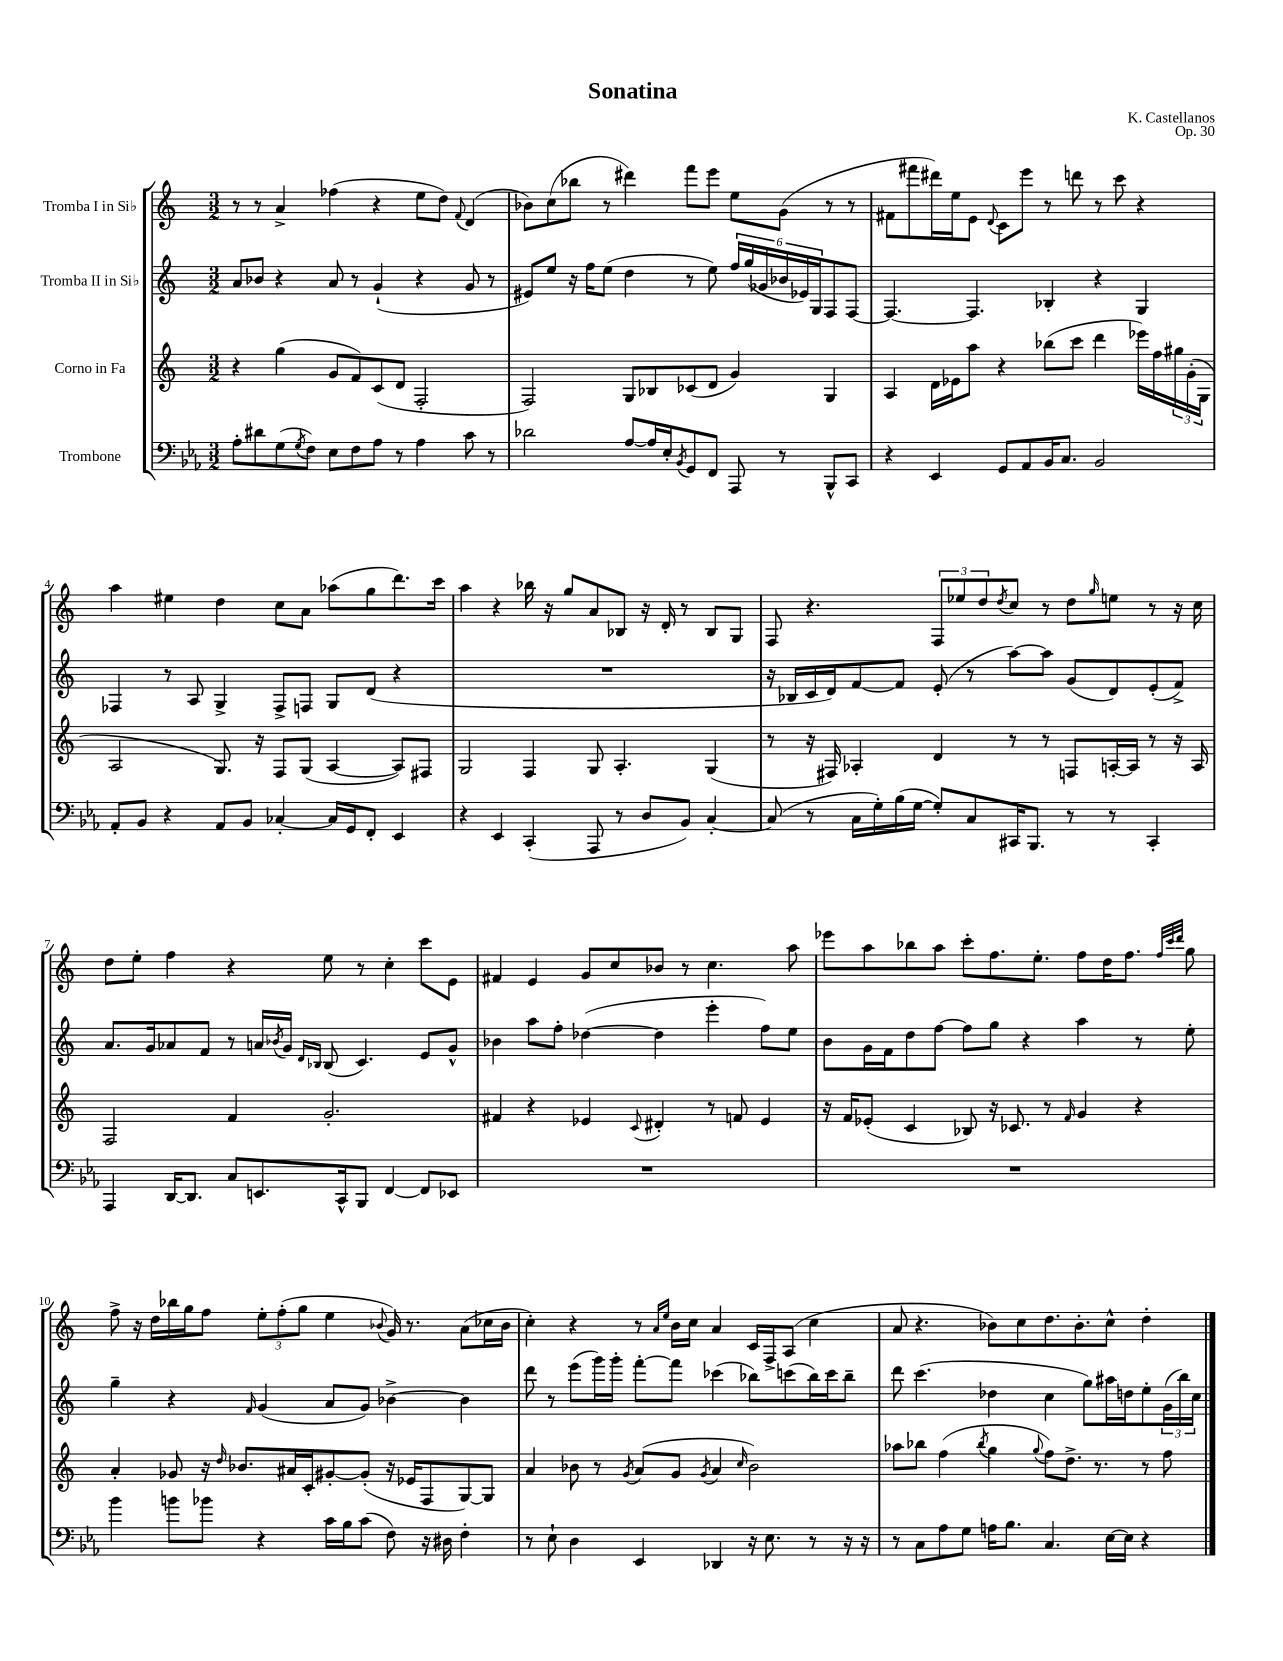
\header { title = "Sonatina" composer = "K. Castellanos" opus = "Op. 30" }
<<
\new StaffGroup <<
\new Staff = "s0" \with { instrumentName = "Tromba I in Sib" } {
    \clef treble \key c \major \numericTimeSignature \time 3/2
    r8 r8 a'4-> fes''4( r4 e''8 d''8) \appoggiatura { f'8 } d'4( |
    bes'8) c''8( bes''8 r8 dis'''4) f'''8 e'''8 e''8 g'8( r8 r8 |
    fis'8 fis'''8 dis'''16) e''16 e'8 \appoggiatura { d'8 } c'8 e'''8 r8 d'''8 r8 c'''8 r4 |
    a''4 eis''4 d''4 c''8 a'8 aes''8( g''8 d'''8.) c'''16 |
    a''4 r4 bes''16 r16 g''8 a'8 bes8 r16 d'16-. r8 bes8 g8 |
    f8 r4. \tuplet 3/2 { f8 ees''8 d''8 } \acciaccatura { d''8 } c''8 r8 d''8 \grace { g''16 } e''8 r8 r16 c''16 |
    d''8 e''8-. f''4 r4 e''8 r8 c''4-. c'''8 e'8 |
    fis'4 e'4 g'8 c''8 bes'8 r8 c''4. a''8 |
    ees'''8 a''8 bes''8 a''8 c'''8-. f''8. e''8.-. f''8 d''16 f''8. \grace { f''32 c'''32 d'''32 } g''8 |
    f''8-> r16 d''16 bes''16 g''16 f''8 \tuplet 3/2 { e''8-. f''8-.( g''8 } e''4 \appoggiatura { bes'8 } g'16) r8. a'8( ces''16 bes'16 |
    c''4-.) r4 r8 \grace { a'16 e''16 } b'16 c''16 a'4 c'16 f16-> a8( c''4 |
    a'8 r4. bes'8) c''8 d''8. bes'8.-. c''8-^ d''4-. \bar "|." |
}
\new Staff = "s1" \with { instrumentName = "Tromba II in Sib" } {
    \clef treble \key c \major \numericTimeSignature \time 3/2
    a'8 bes'8 r4 a'8 r8 g'4-!( r4 g'8 r8 |
    eis'8) e''8 r16 f''16 e''8( d''4 r8 e''8) \tuplet 6/4 { f''16 g''16( ges'16 bes'16 ees'16) g16 } f8 f8~ |
    f4.~ f4. bes4-. r4 g4 |
    fes4 r8 a8 g4-> fes8-> f8 g8 d'8( r4 |
    R1. |
    r16 bes16 c'16 d'16) f'8~ f'8 e'8-.( r8 a''8~) a''8 g'8( d'8) e'8-.( f'8->) |
    a'8. g'16 aes'8 f'8 r8 a'16 \acciaccatura { bes'8 } g'16 \grace { d'16 bes16 } bes8( c'4.) e'8 g'8-^ |
    bes'4 a''8 f''8-. des''4~( des''4 e'''4-. f''8) e''8 |
    b'8 g'16 f'16 d''8 f''8~ f''8 g''8 r4 a''4 r8 e''8-. |
    g''4-- r4 \grace { f'16 } g'4( a'8 g'8) bes'4~-> bes'4 |
    d'''8 r8 e'''8( g'''16) g'''16-. f'''8~-. f'''8 ces'''4( bes''8) c'''8( bes''16) c'''16 bes''8-- |
    d'''8 c'''4.( des''4 c''4 g''8) ais''16 d''16 e''8-. \tuplet 3/2 { g'16( b''16) c''16 } \bar "|." |
}
\new Staff = "s2" \with { instrumentName = "Corno in Fa" } {
    \clef treble \key c \major \numericTimeSignature \time 3/2
    r4 g''4( g'8 f'8) c'8( d'8 f2-. |
    f2) g8 bes8 ces'8( d'8 g'4) g4 |
    a4 d'16 ees'16 a''8 r4 bes''8( c'''8 d'''4 ees'''16) f''16 \tuplet 3/2 { gis''16 g'16-.( g16 } |
    a2 g8.) r16 f8 g8( a4~ a8) fis8 |
    g2 f4 g8 a4.-. g4( |
    r8 r16 fis16) aes4-. d'4 r8 r8 f8 a16~-. a16 r8 r16 a16 |
    f2 f'4 g'2.-. |
    fis'4 r4 ees'4 \appoggiatura { c'8 } dis'4-. r8 f'8 ees'4 |
    r16 f'16 ees'8-.( c'4 bes8) r16 ces'8. r8 \grace { f'16 } g'4 r4 |
    a'4-. ges'8 r16 \grace { d''16 } bes'8. ais'16 c'16-. gis'8~-. gis'8-.( r16 ees'16 f8 g8~) g8 |
    a'4 bes'8 r8 \acciaccatura { g'8 } a'8( g'8 \acciaccatura { g'8 } a'4 \grace { c''16 } bes'2) |
    aes''8 bes''8 f''4( \acciaccatura { bes''8 } g''4 \appoggiatura { g''8 } f''8) d''8.-> r8. r8 f''8 \bar "|." |
}
\new Staff = "s3" \with { instrumentName = "Trombone" } {
    \clef bass \key ees \major \numericTimeSignature \time 3/2
    aes8-. dis'8 g8( \acciaccatura { g8 } f8) ees8 f8 aes8 r8 aes4 c'8 r8 |
    des'2 aes8~ aes16 ees16-. \acciaccatura { bes,8 } g,8 f,8 aes,,8 r8 bes,,8-^ c,8 |
    r4 ees,4 g,8 aes,8 bes,16 c8. bes,2 |
    aes,8-. bes,8 r4 aes,8 bes,8 ces4~-. ces16 g,16 f,8-. ees,4 |
    r4 ees,4 c,4-.( aes,,8 r8 d8 bes,8) c4~-. |
    c8( r8 c16 g16-.) bes16( g16~ g8-.) c8 cis,16 bes,,8. r8 r8 cis,4-. |
    aes,,4 d,16~ d,8. c8 e,8. c,16-^ bes,,8 f,4~ f,8 ees,8 |
    R1. |
    R1. |
    bes'4 b'8 bes'8 r4 c'16 bes16 c'8( f8) r16 dis16 f4-. |
    r8 ees8-! d4 ees,4 des,4 r16 ees8. r8 r16 r16 |
    r8 c8 aes8 g8 a16 bes8. c4. ees16~ ees16 r4 \bar "|." |
}
>>
>>
